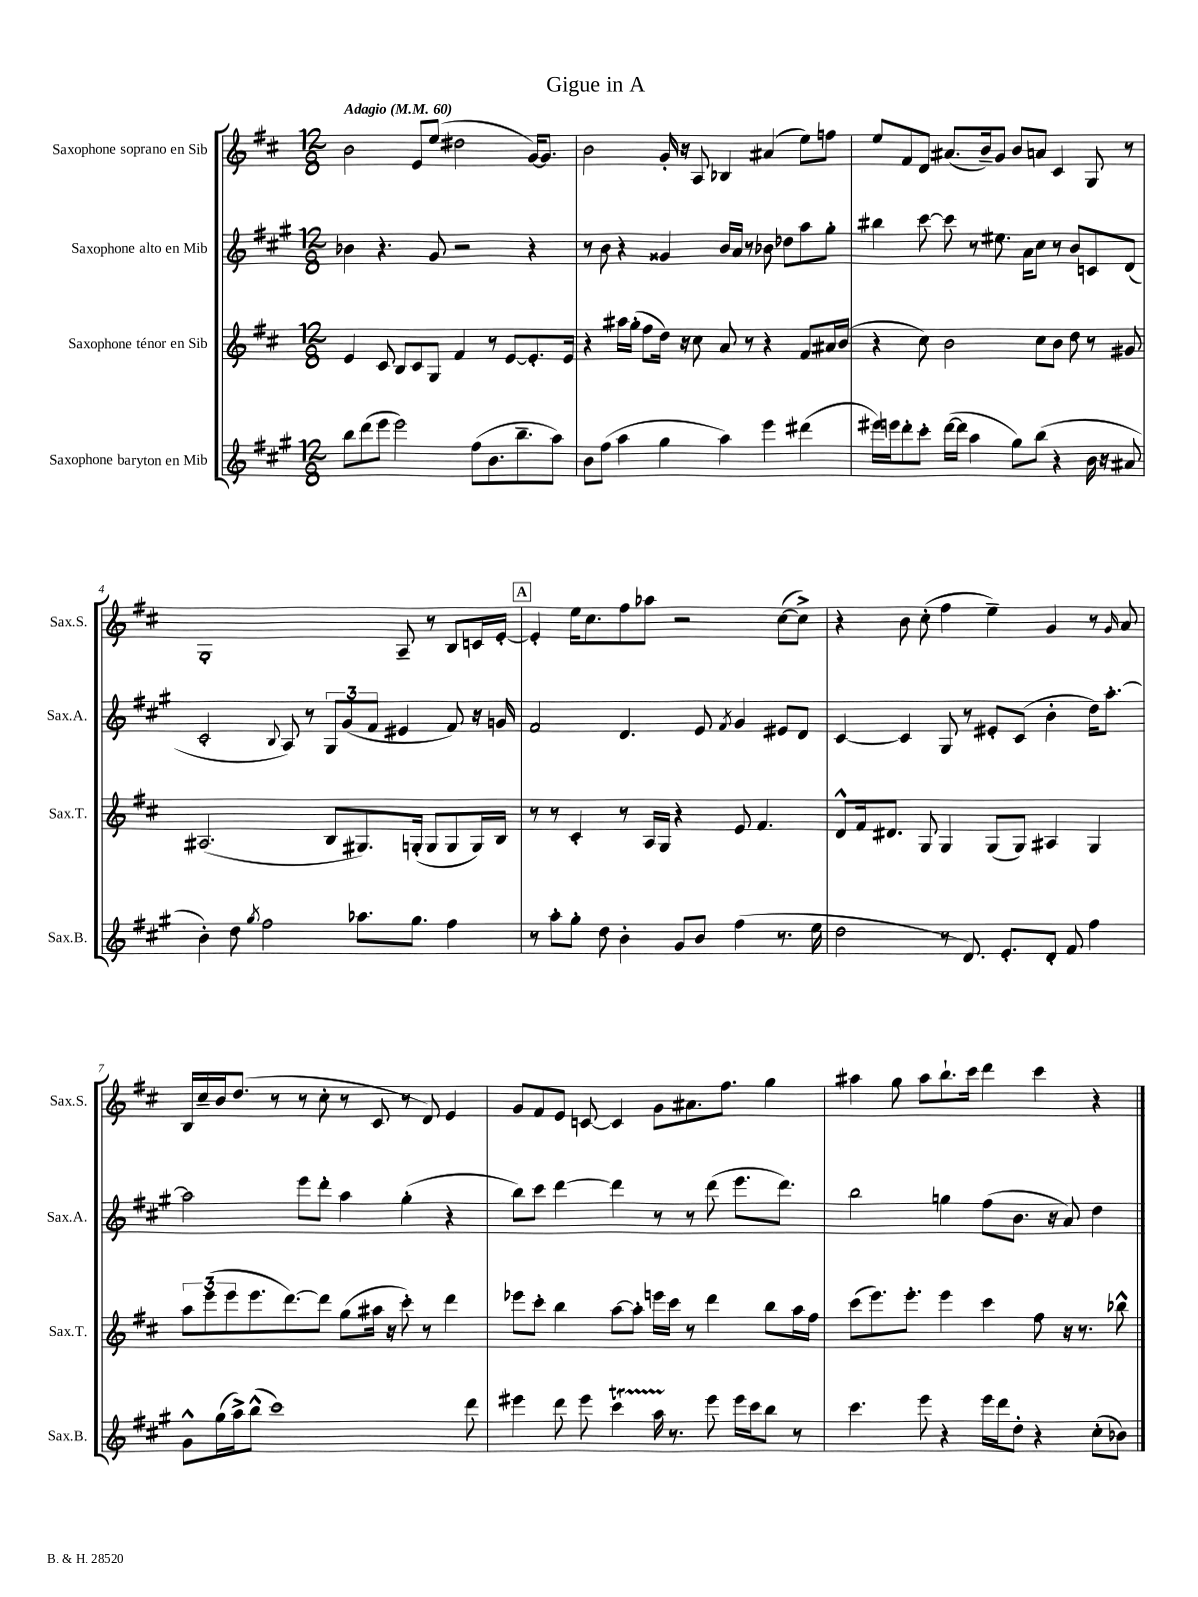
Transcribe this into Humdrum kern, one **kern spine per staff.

**kern	**kern	**kern	**kern
*staff4	*staff3	*staff2	*staff1
*clefG2	*clefG2	*clefG2	*clefG2
*k[f#c#g#]	*k[f#c#]	*k[f#c#g#]	*k[f#c#]
*M12/8	*M12/8	*M12/8	*M12/8
*MM60	*MM60	*MM60	*MM60
8bb	4e	4b-	2b
(8ddd	.	.	.
8eee	8c#	4.r	.
2eee)	8B	.	.
.	8c#	.	8e
.	8G	8g#	(8ee
.	4f#	2r	2dd#
(8ff#	.	.	.
8.b	8r	.	.
.	[8e	.	.
8.bb~	.	.	.
.	8.e']	4r	[16g)
.	.	.	8.g]
8aa)	.	.	.
.	16e	.	.
=	=	=	=
8b	4r	8r	2b
(8ff#	.	8b	.
4aa	16aa#	4r	.
.	(16gg'	.	.
.	8ff#	.	.
4gg#	16dd)	4g##	16g'
.	16r	.	16r
.	8cc#	.	8A
4aa)	8a	16b	4B-
.	.	16a	.
.	8r	8r	.
4eee	4r	8b-	(4a#
.	.	8dd-	.
(4ddd#	8f#	8aa	8ee)
.	16a#	8gg#'	8ff
.	(16b	.	.
=	=	=	=
16eee#)	4r	4bb#	8ee
16eee	.	.	.
8ddd'	.	.	8f#
8ccc#'	8cc#)	[8ccc#	8d
([16ddd	2b	8ccc#]	(8.a#
16ddd]	.	.	.
4aa	.	8r	.
.	.	.	16b~)
.	.	8.ee#	8g
8gg#)	.	.	8b
.	.	16a	.
(8bb	8cc#	8cc#	8a
4r	8b	8r	4c#
.	8dd	8b	.
16b	8r	8c	8G
16r	.	.	.
8a#	8g#	(8d	8r
=	=	=	=
4b')	(2.A#	2c#'	1G'
8dd	.	.	.
8qgg#	.	.	.
2ff#	.	.	.
.	.	8qqB	.
.	.	8A)	.
.	.	8r	.
.	8B	12G#	.
.	.	(12g#	.
8.aa-	8.G#)	.	.
.	.	12f#	.
.	.	4e#	8A~
8.gg#	(16G'	.	.
.	8G	.	8r
4ff#	8G	8f#)	8B
.	16G)	16r	16c
.	16B	16g	[16e'
=	=	=	=
8r	8r	2f#	4e']
8aa'	8r	.	.
8gg#'	4c#'	.	16ee
.	.	.	8.cc#
8dd	.	.	.
4b'	8r	4.d	8ff#
.	16A	.	8aa-
.	16G	.	.
8g#	4r	.	2r
8b	.	8e	.
.	.	8qf#	.
(4ff#	8e	4g#	.
.	4.f#	.	.
8.r	.	8e#	([8cc#
.	.	8d	8cc#^])
16ee	.	.	.
=	=	=	=
2dd	8d^^	[4c#	4r
.	16f#	.	.
.	8.d#	.	.
.	.	4c#]	8b
.	8G	.	(8cc#'
8r	4G	8G#	4ff#
8.d)	.	8r	.
.	(8G	8e#'	4ee~)
8.e'	.	.	.
.	8G)	(8c#	.
8d'	4A#	4b'	4g
8f#	.	.	.
4ff#	4G	16dd)	8r
.	.	[8.aa'	.
.	.	.	16qqg
.	.	.	8a
=	=	=	=
8g#^^	12aa	2aa]	16B
.	.	.	16cc#~
.	(12eee	.	.
(16gg#	.	.	16b
.	12eee	.	.
16aa^)	.	.	(8.dd
(8bb^^	8.eee	.	.
1ccc#)	.	.	8r
.	[8.ddd)	.	.
.	.	8eee	8r
.	8ddd]	8ddd'	8cc#'
.	(8gg	4aa	8r
.	16aa#	.	8c#
.	16r	.	.
.	8ccc#')	(4gg#'	8r
.	8r	.	8d)
.	4ddd	4r	4e
8ddd	.	.	.
=	=	=	=
4eee#	8eee-	8bb)	8g
.	8ccc#'	8ccc#	8f#
8ddd	4bb	[4ddd	8e
8eee#	.	.	[8c
4ccc#	[8aa	4ddd]	4c]
.	8aa']	.	.
16aa	16eee	8r	8g
8.r	16ccc#	.	.
.	8r	8r	8.a#
8eee#	4ddd	(8ddd	.
.	.	.	8.ff#
16eee#	.	8.eee	.
16ccc#	.	.	.
8bb	8bb	.	4gg
.	.	8.ddd)	.
8r	16aa	.	.
.	16ff#	.	.
=	=	=	=
4.ccc#	(8ccc#	2bb	4aa#
.	8.eee)	.	.
.	.	.	8gg
.	8.eee'	.	.
8eee	.	.	8aa#
4r	4eee	4gg	8.bb`
.	.	.	16ccc#
16eee	4ccc#	(8ff#	4ddd
16ddd	.	.	.
8dd'	.	8.b	.
4r	8ff#	.	4ccc#
.	.	16r	.
.	16r	8a)	.
.	8.r	.	.
(8cc#'	.	4dd	4r
8b-)	8bb-^^	.	.
==	==	==	==
*-	*-	*-	*-
